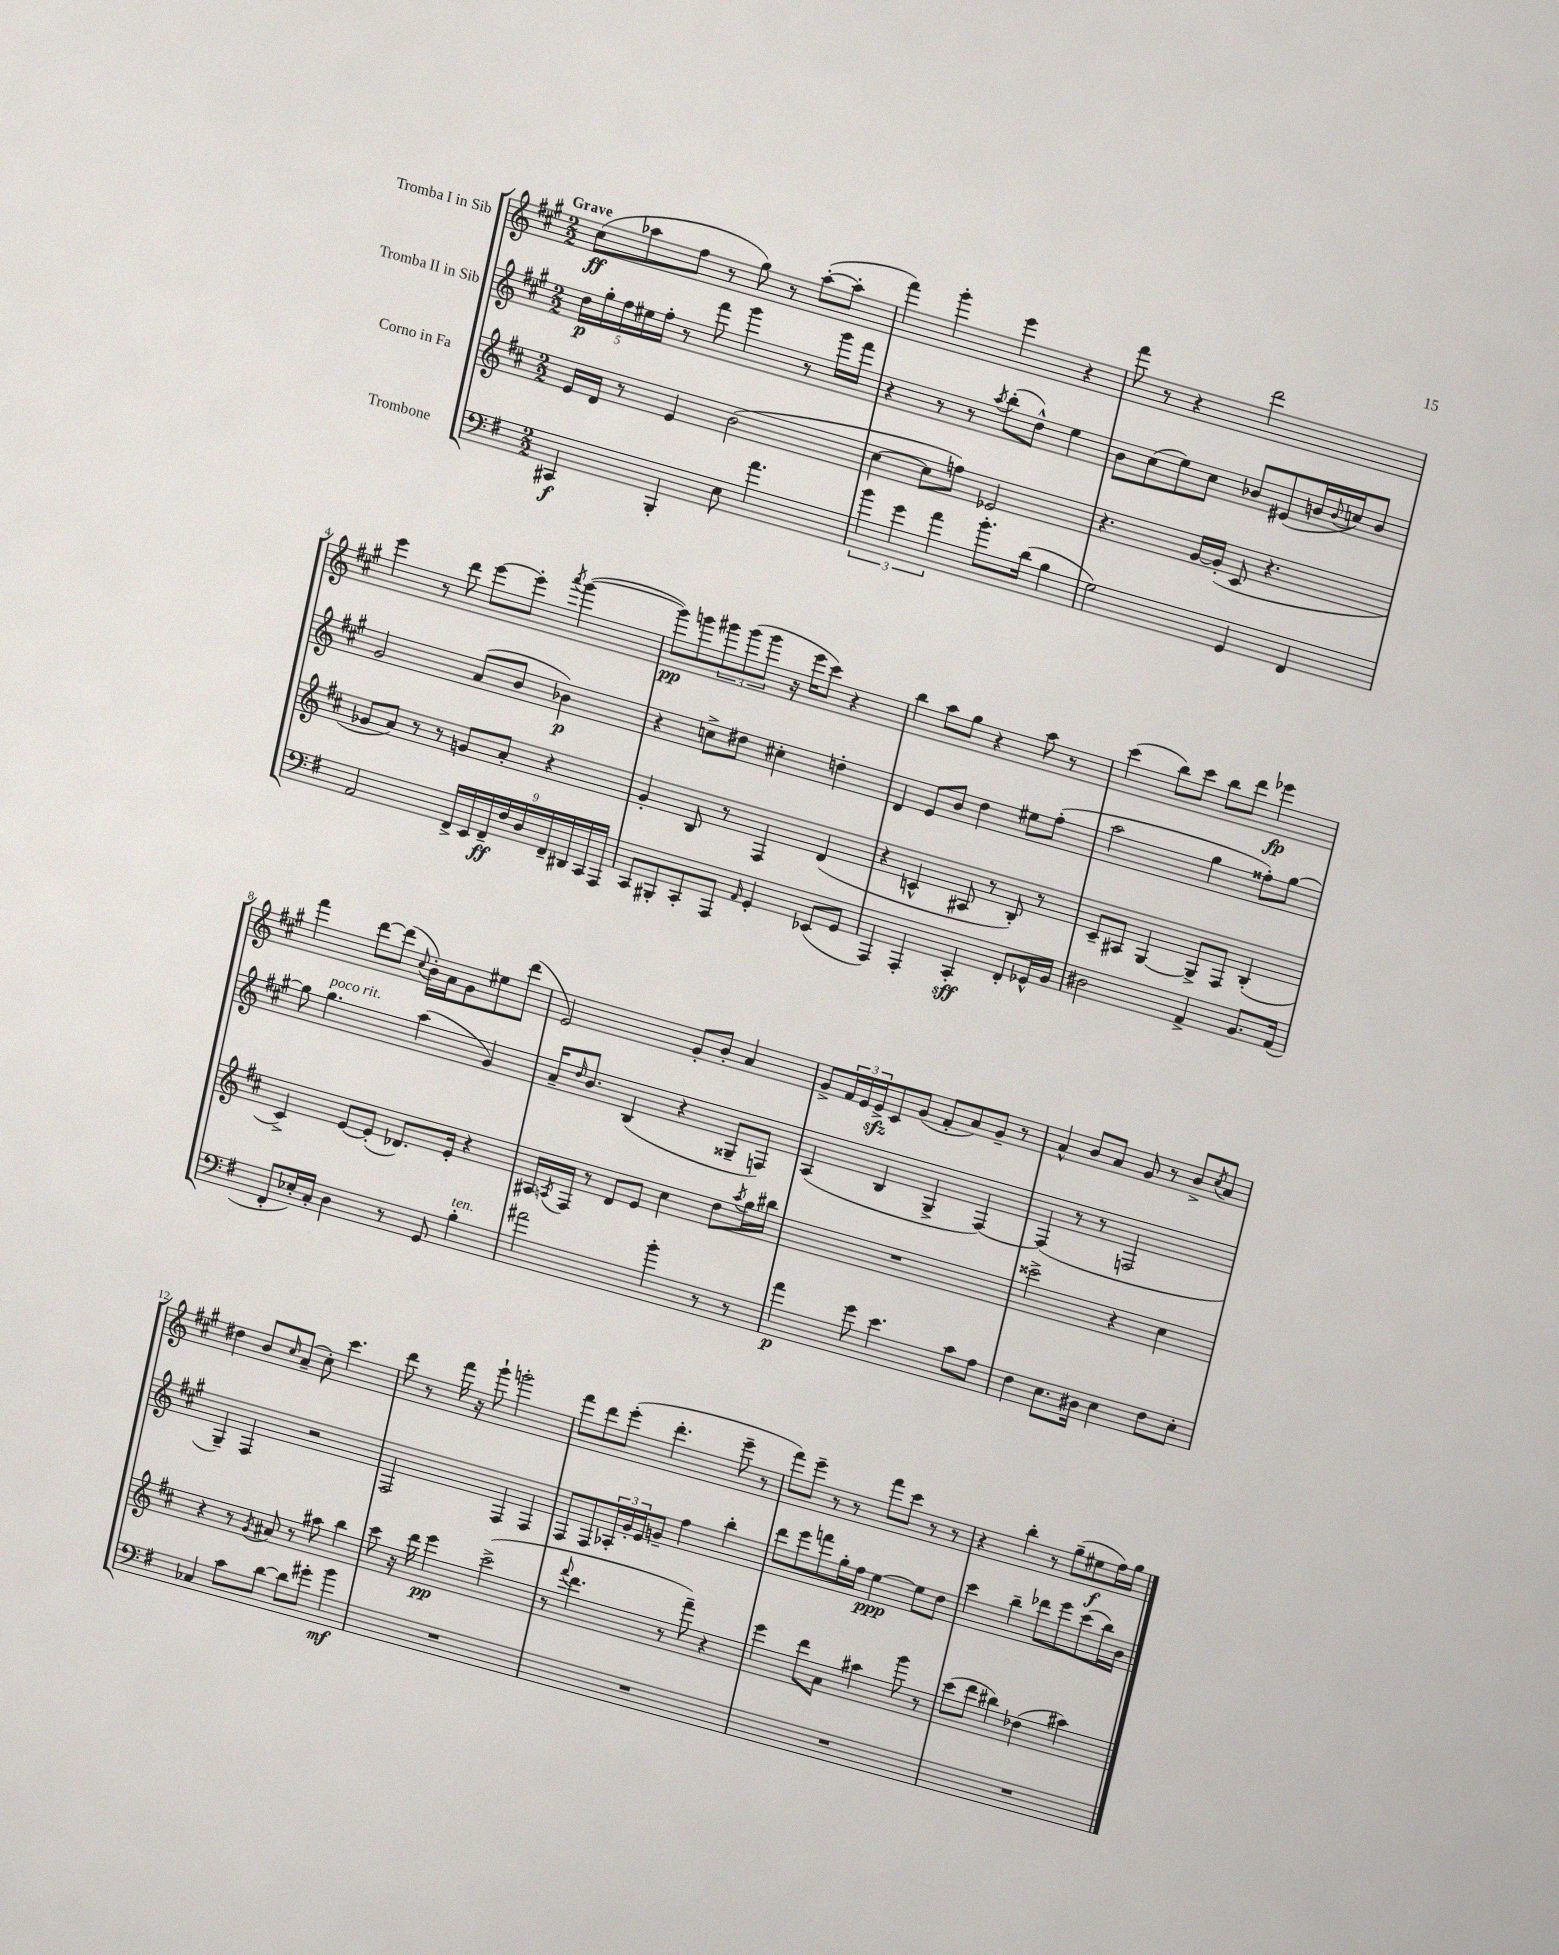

**kern	**kern	**kern	**kern
*staff4	*staff3	*staff2	*staff1
*clefF4	*clefG2	*clefG2	*clefG2
*k[f#]	*k[f#c#]	*k[f#c#g#]	*k[f#c#g#]
*M2/2	*M2/2	*M2/2	*M2/2
4CC#/	16e/LL	20dd\LL	(8cc#\L
.	.	20gg#'\	.
.	16d/JJ	.	.
.	.	20ff#\	.
.	8r	.	8aa-\
.	.	20ee#\	.
.	.	20ff#'\JJ	.
4BBB'/	4e/	8r	8ff#\J
.	.	8fff#\	8r
8E\	(2b\	4ggg#\	8gg#\)
4.a\	.	.	8r
.	.	8r	([8aa-'\L
.	.	16ggg#\LL	8aa-'\]J
.	.	16fff#\JJ	.
=	=	=	=
6b\	[4cc#\	4r	4fff#\)
6g\	.	.	.
.	8cc#\]L	8r	4ggg#'\
6a\	.	.	.
.	8ff\J)	8r	.
.	.	8qaa/	.
8.b'\L	2e-/	(8bb'\L	4eee\
.	.	8dd^^\J)	.
(16d\Jk	.	.	.
4B\	.	4ee\	4r
=	=	=	=
2G\)	4.r	8b\L	8fff#\
.	.	(8cc#\	8r
.	.	8ee\)	4r
.	[16g/LL	8cc#\J	.
.	(16g'/]JJ	.	.
4GG/	8c#/	8b-/L	2ddd\
.	4.r	(8e#/	.
4FF#/	.	16b/L	.
.	.	8qqb/	.
.	.	16cc/J)	.
.	.	8b/J	.
=	=	=	=
2AA/	8g-/L	2g#/	4eee\
.	8a/J)	.	.
.	8r	.	8r
.	8r	.	8ddd\
18FF#^/LL	8g/L	(8a/L	[8eee\L
18EE/	.	.	.
18FF#~/	.	.	.
.	8a'/J	8b/J	8eee'\]J
18F#/	.	.	.
18D/	.	.	.
.	.	.	8qaaa/
.	4r	4b-\)	([4ggg#\
18FF#~/	.	.	.
18DD#/	.	.	.
18CC/	.	.	.
18AAA/JJ	.	.	.
=	=	=	=
8CC/L	4g'/	4r	8ggg#\]L)
8BBB#'/	.	.	8ggg\
8CC'/	8B/	8cc^\L	12ggg#\
.	.	.	(12ggg#\
8AAA/J	8r	8dd#\J	.
.	.	.	12ggg#\J
16qqAA/	.	.	.
4GG'/	4F#/	4cc#'\	16r
.	.	.	16eee\LK
.	.	.	8ccc#\J)
(8EE-/L	(4d/	4dd'\	4r
8GG/J	.	.	.
=	=	=	=
4AAA/)	4r	4d/	4bb\
4AAA'/	4c^^/	8e/L	8aa\L
.	.	8b/J	8gg#\J
4CC'/	8A#/	4dd\	4r
.	8r	.	.
8FF#'/L	8B'/)	8ee#\L	8aa\
16GG-^^/L	8r	(8ff#'\J	8r
16BB/JJ	.	.	.
=	=	=	=
2D#\	8c#~/L	2aa\	(4ccc#\
.	8A#/J	.	.
.	[4G/	.	8bb\L)
.	.	.	8ccc#\J
4AA^/	8G^/]L	4gg#\	8bb\L
.	8F#/J	.	8ddd\J
8.BB/L	(4B'/	8ff##'\L)	4eee-\
.	.	[8gg#\J	.
(16AA/Jk	.	.	.
=	=	=	=
8FF#'/L	4c#^/)	8gg#\]	4fff#\
16E-'/L)	.	4.gg#\	.
16C'/JJ	.	.	.
4D\	[8e/L	.	[8ddd\L
.	(8e'/]J	.	(8ddd\]J
.	.	.	8qqcc#/
8r	8.d-/L)	(4aa\	16b'\LL)
.	.	.	16a\J
8GG/	.	.	8g#\
.	16e'/Jk	.	.
4B'\	4r	4g#/)	8ee#\
.	.	.	(8ddd\J
=	=	=	=
2a#\	16A#/LL	16a~/LK	2e/)
.	8qA/	16qqdd/	.
.	16F#/JJ	8.b/J	.
.	8r	.	.
.	8d/L	(4B/	.
.	8e/J	.	.
4b'\	4cc#\	4r	8g#'/L
.	.	.	8b'/J
8r	8dd\L	8G##~/L	4a/
.	8qaa/	.	.
8r	16gg\L	8F/J)	.
.	16bb#\JJ	.	.
=	=	=	=
4a\	1r	(4A/	8g#^/L
.	.	.	24f#/L
.	.	.	24e/
.	.	.	24e^/J
8g\	.	4B/	8c#/
4.e\	.	.	(8g#/J
.	.	4G#^/	8f#'/L
.	.	.	8a/)
8c\L	.	[4F#/)	8g#~/J
8A\J	.	.	8r
=	=	=	=
4F#\	2ccc##^\	(4F#/]	4a^^/
8.E\L	.	8r	8b/L
.	.	8r	8a/J
16D#\Jk	.	.	.
4E\	4r	2F/	8g#/
.	.	.	8r
8F#\L	4cc#\	.	8b^/L
.	.	.	8qcc#/
8E'\J	.	.	8a/J
=	=	=	=
4C-/	4r	4G#~/)	4dd#\
8c\L	8r	4F#/	8b/L
.	8qg/	.	16qqcc#/
[8d\J	8a#/	.	(8a~/J
8d\]L	8r	2r	8cc#'\)
8g#'\J	8aa#\	.	4.ccc#\
4b\	4bb\	.	.
=	=	=	=
1r	8ccc#\	2F#/	8ddd\
.	16r	.	8r
.	16ddd\	.	.
.	4eee\	.	16fff#\
.	.	.	16r
.	.	.	8ggg#`\
.	(2ccc#^\	4F#/	2ggg'\
.	.	4F#/	.
=	=	=	=
1r	8r	8F#/L	8fff#\L
.	8qqfff#/	.	.
.	4.ddd\	8F#/	8ddd\
.	.	24A-'/L	(8eee'\J
.	.	24g#'/	.
.	.	24e/J	.
.	.	8g~/J	4.ddd'\
.	8r	4ff#\	.
.	8fff#~\)	.	.
.	4r	4bb'\	8eee~\
.	.	.	8r
=	=	=	=
1r	4eee\	8ddd\L	8fff#\L)
.	.	8eee\	8eee~\J
.	8ddd\L	8fff\	8r
.	8a\J	16gg#'\L	8r
.	.	16ff#\JJ	.
.	4aa#\	[4ee\	8fff#\L
.	.	.	8ccc#\J
.	8ggg\	8ee\]L	8r
.	8r	8dd\J	8r
=	=	=	=
1r	(8ccc#\L	4ccc#\	4r
.	8ddd\J	.	.
.	4bb#\)	4bb~\	4bb'\
.	(4dd-\	8ddd-\L	8r
.	.	8eee\	(8gg#~\L
.	4aa#\)	(8ccc#\	8ee#\
.	.	16bb\L)	16ff#\L)
.	.	16b\JJ	16gg#\JJ
==	==	==	==
*-	*-	*-	*-
